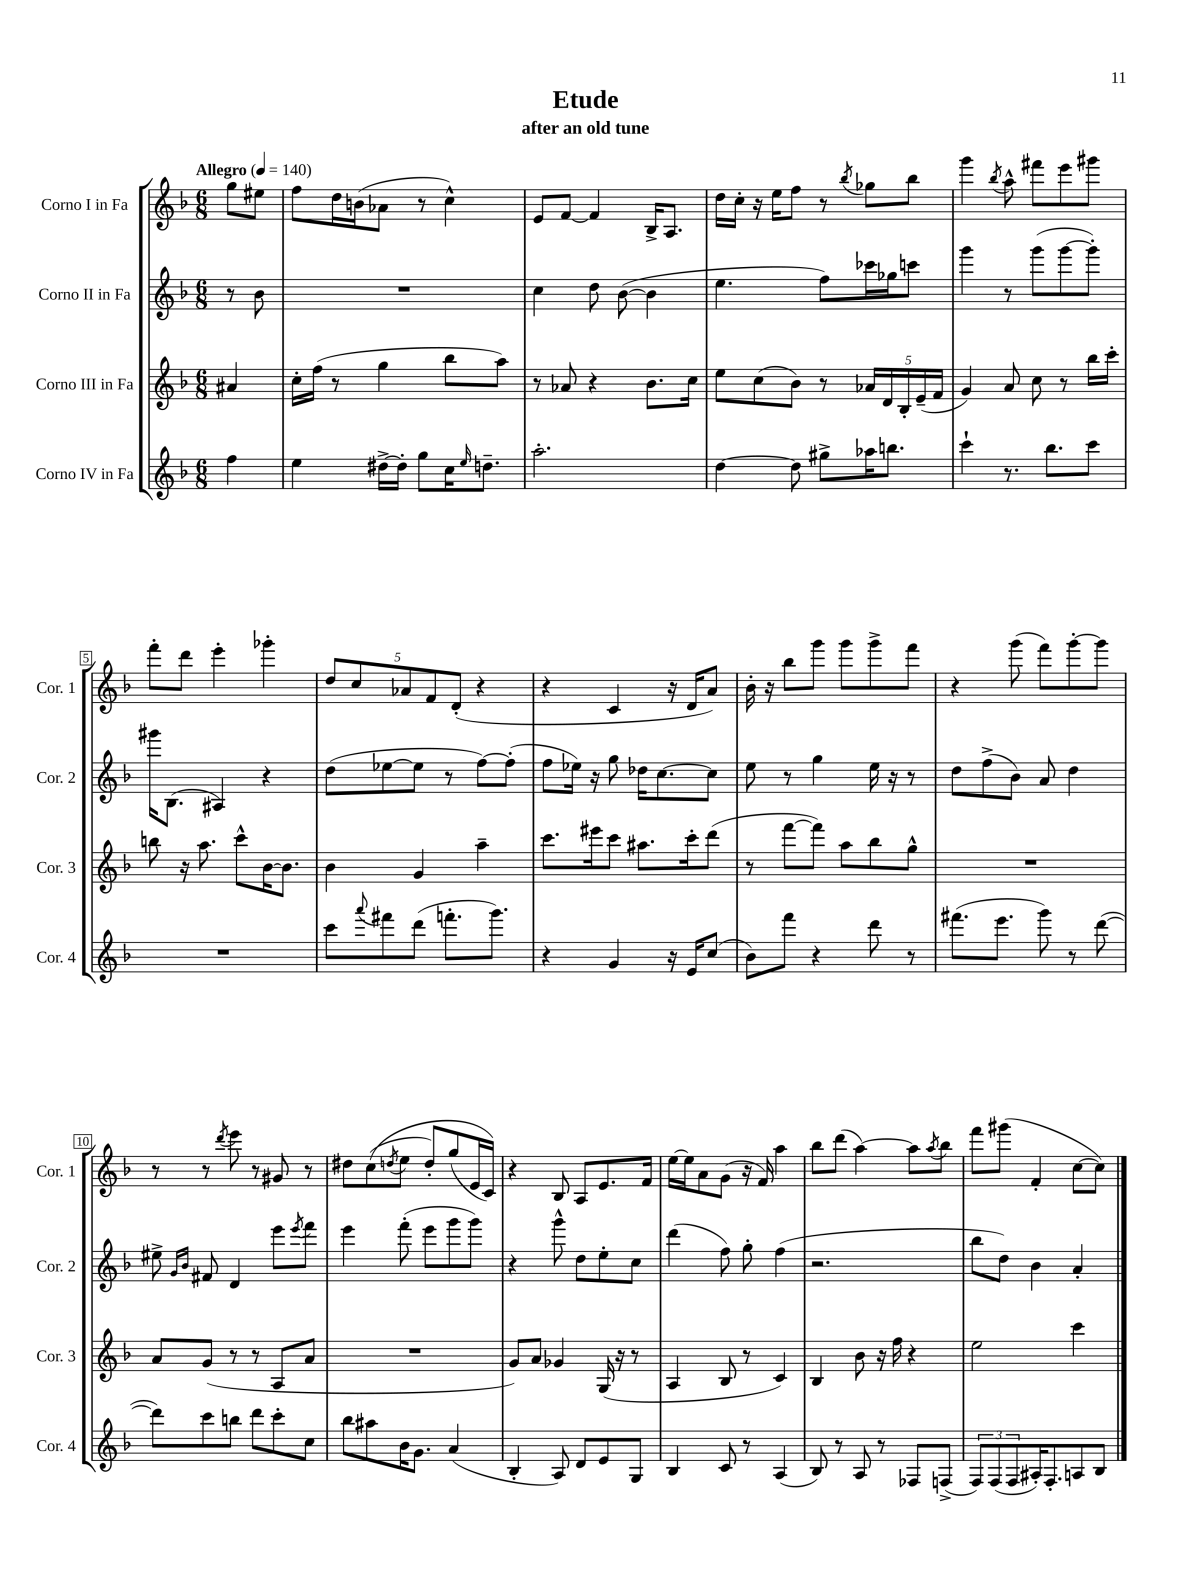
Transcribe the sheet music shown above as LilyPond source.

\header { title = "Etude" subtitle = "after an old tune" }
<<
\new StaffGroup <<
\new Staff = "s0" \with { instrumentName = "Corno I in Fa" shortInstrumentName = "Cor. 1" } {
    \clef treble \key f \major \numericTimeSignature \time 6/8 \partial 4 \tempo "Allegro" 4 = 140
    g''8 eis''8 |
    f''8 d''16 b'16( aes'8 r8 c''4-^) |
    e'8 f'8~ f'4 bes16-> a8. |
    d''16 c''16-. r16 e''16 f''8 r8 \acciaccatura { bes''8 } ges''8 bes''8 |
    g'''4 \acciaccatura { bes''8 } a''8-^ fis'''8 e'''8 gis'''8 |
    f'''8-. d'''8 e'''4-. ges'''4-. |
    \tuplet 5/4 { d''8 c''8 aes'8 f'8 d'8-.( } r4 |
    r4 c'4 r16 d'16 a'8) |
    bes'16-. r16 bes''8 g'''8 g'''8 g'''8-> f'''8 |
    r4 g'''8( f'''8) g'''8~-. g'''8 |
    r8 r8 \acciaccatura { d'''8 } e'''8 r8 gis'8 r8 |
    dis''8 c''8(\( \acciaccatura { d''8 } e''8 d''8-.) g''8( e'16 c'16)\) |
    r4 bes8 a8 e'8. f'16 |
    e''16~ e''16 a'8 g'8( r16 f'16) a''4 |
    bes''8 d'''8( a''4~) a''8 \acciaccatura { a''8 } bes''8 |
    f'''8 gis'''8( f'4-. c''8~ c''8) \bar "|." |
}
\new Staff = "s1" \with { instrumentName = "Corno II in Fa" shortInstrumentName = "Cor. 2" } {
    \clef treble \key f \major \numericTimeSignature \time 6/8 \partial 4
    r8 bes'8 |
    R2. |
    c''4 d''8 bes'8~( bes'4 |
    e''4. f''8) ces'''16 ges''16 c'''8 |
    g'''4 r8 g'''8( g'''8~ g'''8-.) |
    gis'''16 bes8.( ais4) r4 |
    d''8( ees''8~ ees''8 r8 f''8~) f''8-.( |
    f''8 ees''16) r16 g''8 des''16 c''8.~ c''8 |
    e''8 r8 g''4 e''16 r16 r8 |
    d''8 f''8->( bes'8) a'8 d''4 |
    eis''8-> \grace { g'16 bes'16 } fis'8 d'4 e'''8 \acciaccatura { e'''8 } f'''8 |
    e'''4 f'''8-.( e'''8 g'''8 g'''8) |
    r4 g'''8-^ d''8 e''8-. c''8 |
    d'''4( f''8) g''8-. f''4( |
    r2. |
    bes''8 d''8) bes'4 a'4-. \bar "|." |
}
\new Staff = "s2" \with { instrumentName = "Corno III in Fa" shortInstrumentName = "Cor. 3" } {
    \clef treble \key f \major \numericTimeSignature \time 6/8 \partial 4
    ais'4 |
    c''16-. f''16( r8 g''4 bes''8 a''8) |
    r8 aes'8 r4 bes'8. c''16 |
    e''8 c''8( bes'8) r8 \tuplet 5/4 { aes'16 d'16 bes16-. e'16--( f'16 } |
    g'4) a'8 c''8 r8 bes''16 c'''16-. |
    b''8 r16 a''8. c'''8-^ bes'16~ bes'8. |
    bes'4 g'4 a''4-- |
    c'''8. eis'''16 c'''8 ais''8. c'''16-. d'''8( |
    r8 f'''8~ f'''8) a''8 bes''8 g''8-^ |
    R2. |
    a'8 g'8( r8 r8 a8 a'8 |
    R2. |
    g'8) a'8 ges'4 g16( r16 r8 |
    a4 bes8 r8 c'4) |
    bes4 bes'8 r16 f''16 r4 |
    e''2 c'''4 \bar "|." |
}
\new Staff = "s3" \with { instrumentName = "Corno IV in Fa" shortInstrumentName = "Cor. 4" } {
    \clef treble \key f \major \numericTimeSignature \time 6/8 \partial 4
    f''4 |
    e''4 dis''16~-> dis''16-. g''8 c''16 \grace { e''16 } d''8.-- |
    a''2.-. |
    d''4~ d''8 gis''8-> aes''16 b''8. |
    c'''4-! r8. bes''8. c'''8 |
    R2. |
    c'''8 \appoggiatura { a'''8 } fis'''8 d'''8( f'''8.-. g'''8.) |
    r4 g'4 r16 e'16 c''8( |
    bes'8) f'''8 r4 d'''8 r8 |
    fis'''8.( e'''8. g'''8) r8 d'''8~( |
    d'''8) c'''8 b''8 d'''8 c'''8-. c''8 |
    bes''8 ais''8 bes'16 g'8. a'4( |
    bes4-. a8) d'8 e'8 g8 |
    bes4 c'8 r8 a4( |
    bes8) r8 a8 r8 fes8 f8->( |
    \tuplet 3/2 { f8) f8( f8 } ais16-.) f8.-. a8 bes8 \bar "|." |
}
>>
>>
\layout { \context { \Score \override BarNumber.stencil = #(make-stencil-boxer 0.1 0.3 ly:text-interface::print) } }
